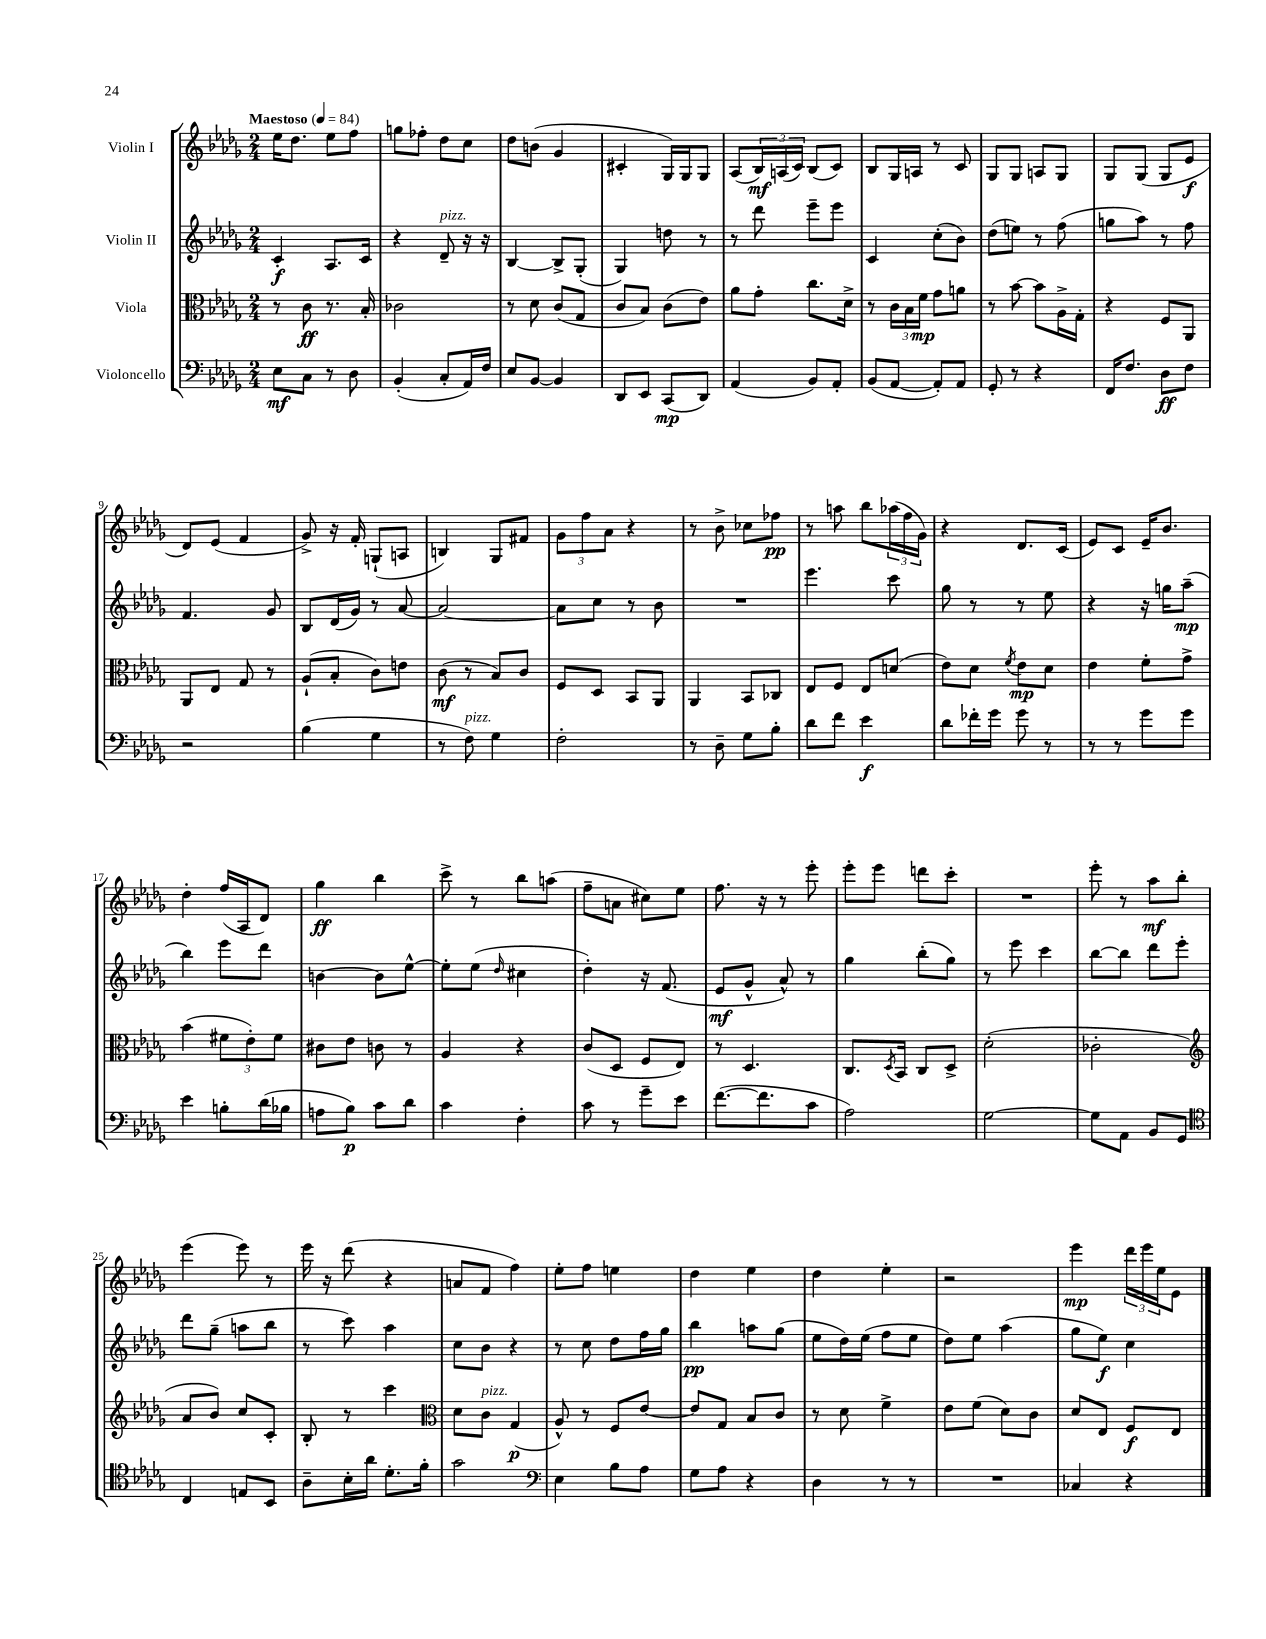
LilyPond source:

<<
\new StaffGroup <<
\new Staff = "s0" \with { instrumentName = "Violin I" } {
    \clef treble \key des \major \numericTimeSignature \time 2/4 \tempo "Maestoso" 4 = 84
    ees''16 des''8. ees''8 f''8 |
    g''8 fes''8-. des''8 c''8 |
    des''8 b'8( ges'4 |
    cis'4-. ges16) ges16 ges8 |
    aes8( \tuplet 3/2 { bes16\mf) a16( c'16) } bes8( c'8) |
    bes8 ges16 a16 r8 c'8 |
    ges8 ges8 a8 ges8 |
    ges8 ges8( ges8 ees'8\f |
    des'8) ees'8( f'4 |
    ges'8->) r16 f'16-. g8-!( a8 |
    b4) ges8 fis'8 |
    \tuplet 3/2 { ges'8 f''8 aes'8 } r4 |
    r8 bes'8-> ces''8 fes''8\pp |
    r8 a''8 bes''8 \tuplet 3/2 { aes''16( f''16 ges'16) } |
    r4 des'8. c'16( |
    ees'8) c'8 ees'16-- bes'8. |
    des''4-. f''16( aes16 des'8) |
    ges''4\ff bes''4 |
    c'''8-> r8 bes''8 a''8( |
    f''8-- a'8 cis''8) ees''8 |
    f''8. r16 r8 ees'''8-. |
    ees'''8-. ees'''8 d'''8 c'''8-. |
    R2 |
    ees'''8-. r8 aes''8\mf bes''8-. |
    ees'''4( ees'''8) r8 |
    ees'''16 r16 des'''8( r4 |
    a'8 f'8 f''4) |
    ees''8-. f''8 e''4 |
    des''4 ees''4 |
    des''4 ees''4-. |
    r2 |
    ees'''4\mp \tuplet 3/2 { des'''16 ees'''16 ees''16 } ees'8 \bar "|." |
}
\new Staff = "s1" \with { instrumentName = "Violin II" } {
    \clef treble \key des \major \numericTimeSignature \time 2/4
    c'4-.\f aes8. c'16 |
    r4 des'8--^\markup { \italic "pizz." } r16 r16 |
    bes4~ bes8-> ges8-.( |
    ges4) d''8 r8 |
    r8 des'''8 ees'''8-- ees'''8 |
    c'4 c''8-.( bes'8) |
    des''8( e''8) r8 f''8( |
    g''8 aes''8) r8 f''8 |
    f'4. ges'8 |
    bes8 des'16( ges'16) r8 aes'8~ |
    aes'2~ |
    aes'8 c''8 r8 bes'8 |
    R2 |
    ees'''4. c'''8 |
    ges''8 r8 r8 ees''8 |
    r4 r16 g''16 aes''8--\mp( |
    bes''4) ees'''8 des'''8 |
    b'4~ b'8 ees''8~-^ |
    ees''8-. ees''8( \grace { des''16 } cis''4 |
    des''4-.) r16 f'8.( |
    ees'8\mf ges'8-^ aes'8-^) r8 |
    ges''4 bes''8-.( ges''8) |
    r8 ees'''8 c'''4 |
    bes''8~ bes''8 des'''8 ees'''8-. |
    des'''8 ges''8--( a''8 bes''8 |
    r8 c'''8) aes''4 |
    c''8 bes'8 r4 |
    r8 c''8 des''8 f''16 ges''16 |
    bes''4\pp a''8 ges''8( |
    ees''8 des''16) ees''16( f''8 ees''8 |
    des''8) ees''8 aes''4( |
    ges''8 ees''8\f) c''4 \bar "|." |
}
\new Staff = "s2" \with { instrumentName = "Viola" } {
    \clef alto \key des \major \numericTimeSignature \time 2/4
    r8 c'8\ff r8. bes16-. |
    ces'2 |
    r8 des'8 c'8( ges8 |
    c'8 bes8) c'8( ees'8) |
    aes'8 ges'8-. c''8. des'16-> |
    r8 \tuplet 3/2 { c'16 bes16 f'16\mp } ges'8 a'8 |
    r8 bes'8~ bes'8 aes16-> ges16-. |
    r4 f8 aes,8 |
    aes,8 ees8 ges8 r8 |
    aes8-!( bes8-. c'8) e'8 |
    c'8\mf( r8 bes8) c'8 |
    f8 des8 bes,8 aes,8 |
    aes,4 bes,8 ces8 |
    ees8 f8 ees8 d'8( |
    ees'8) des'8 \acciaccatura { f'8 } ees'8\mp des'8 |
    ees'4 f'8-. ges'8-> |
    bes'4( \tuplet 3/2 { fis'8 ees'8-.) fis'8 } |
    cis'8 ees'8 c'8 r8 |
    aes4 r4 |
    c'8( des8 f8 ees8) |
    r8 des4. |
    c8. \acciaccatura { des8 } bes,16 c8 des8-> |
    des'2-.( |
    ces'2-. |
    \clef treble aes'8 bes'8) c''8 c'8-. |
    bes8-. r8 c'''4 |
    \clef alto des'8 c'8^\markup { \italic "pizz." } ges4\p( |
    aes8-^) r8 f8 ees'8~ |
    ees'8 ges8 bes8 c'8 |
    r8 des'8 f'4-> |
    ees'8 f'8( des'8) c'8 |
    des'8 ees8 f8\f ees8 \bar "|." |
}
\new Staff = "s3" \with { instrumentName = "Violoncello" } {
    \clef bass \key des \major \numericTimeSignature \time 2/4
    ees8\mf c8 r8 des8 |
    bes,4-.( c8-. aes,16) f16 |
    ees8 bes,8~ bes,4 |
    des,8 ees,8 c,8\mp( des,8) |
    aes,4( bes,8) aes,8-. |
    bes,8( aes,8~ aes,8-.) aes,8 |
    ges,8-. r8 r4 |
    f,16 f8. des8\ff f8 |
    r2 |
    bes4( ges4 |
    r8 f8^\markup { \italic "pizz." }) ges4 |
    f2-. |
    r8 des8-- ges8 bes8-. |
    des'8 f'8 ees'4\f |
    des'8 fes'16-. ges'16 ges'8 r8 |
    r8 r8 ges'8 ges'8 |
    ees'4 b8-. des'16( bes16 |
    a8 bes8\p) c'8 des'8 |
    c'4 f4-. |
    c'8 r8 ges'8-- ees'8 |
    f'8.~( f'8. c'8 |
    aes2) |
    ges2~ |
    ges8 aes,8 bes,8 ges,8 |
    \clef tenor c4 e8 bes,8 |
    aes8-- bes16-. aes'16 des'8.-. f'16-. |
    ges'2 |
    \clef bass ees4 bes8 aes8 |
    ges8 aes8 r4 |
    des4 r8 r8 |
    R2 |
    ces4 r4 \bar "|." |
}
>>
>>
